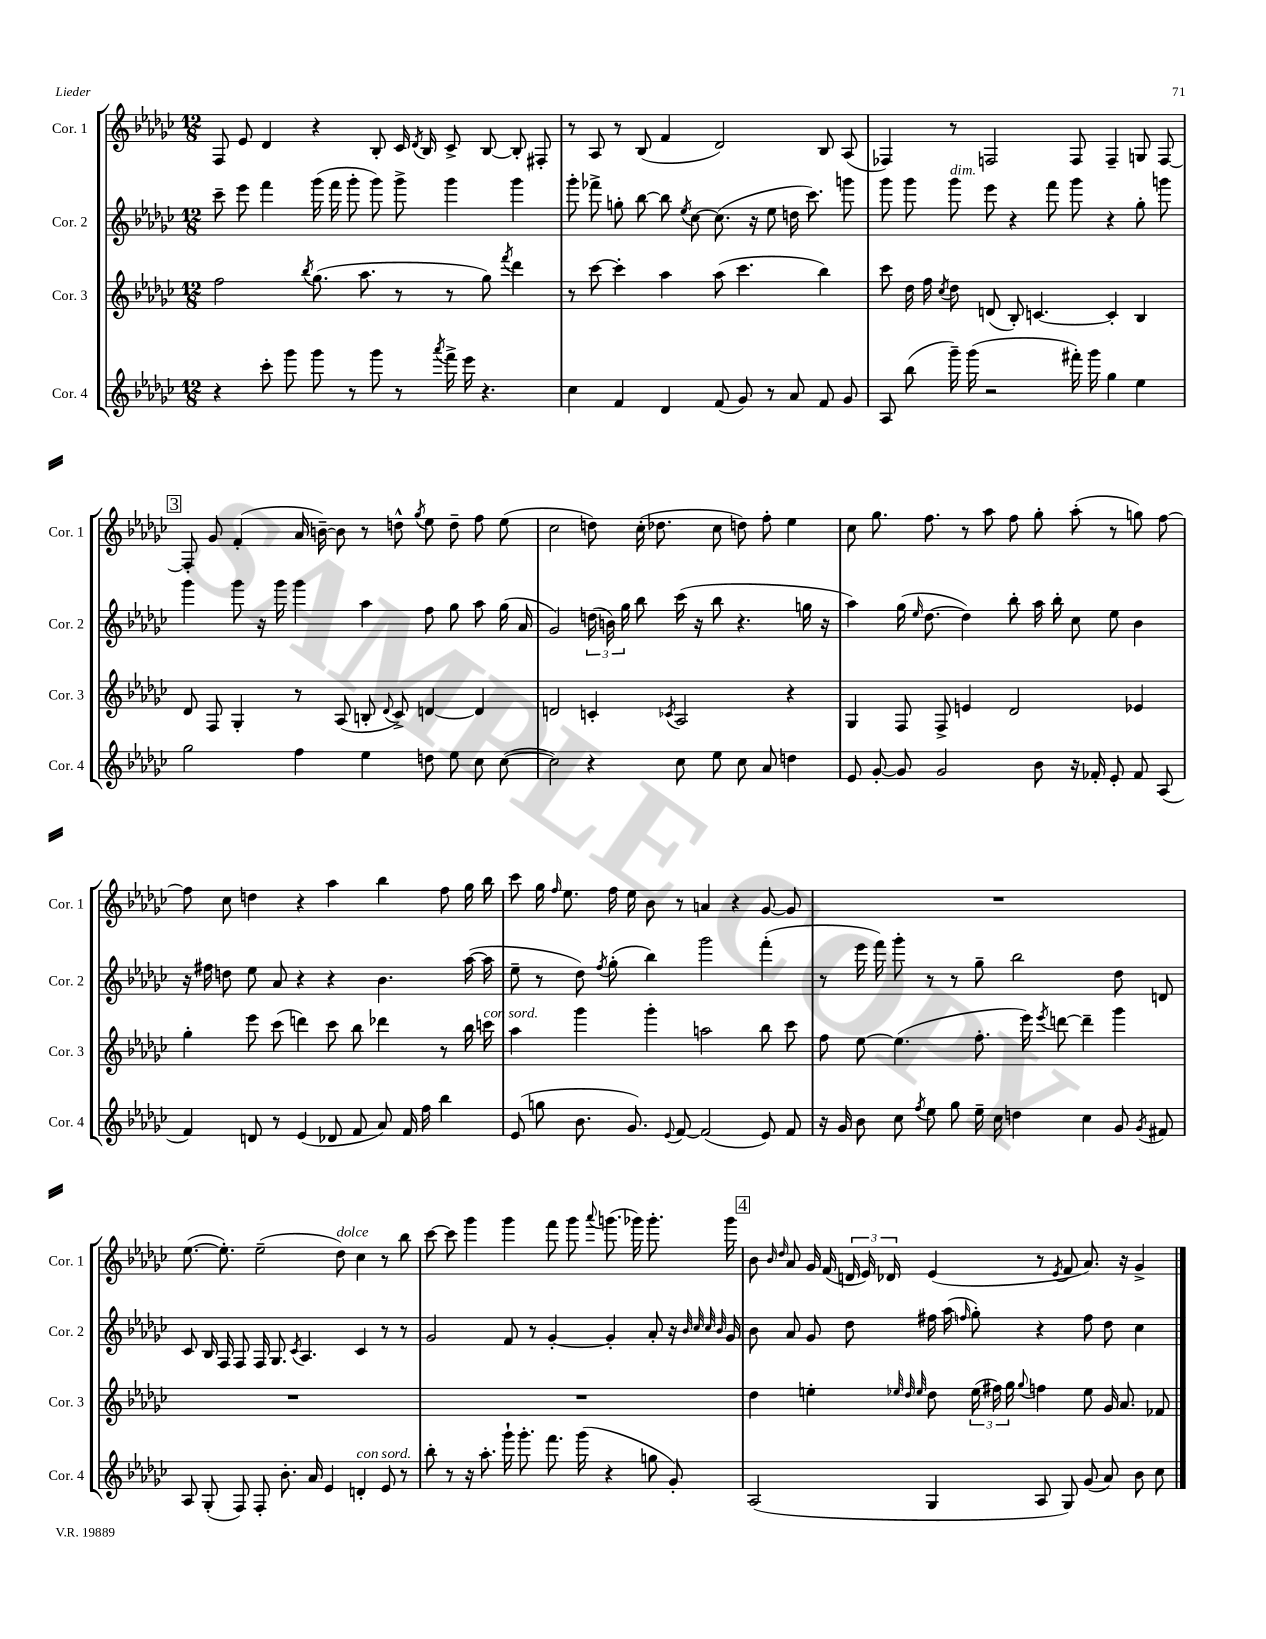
<<
\new StaffGroup <<
\new Staff = "s0" \with { instrumentName = "Cor. 1" shortInstrumentName = "Cor. 1" } {
    \clef treble \key ges \major \numericTimeSignature \time 12/8
    \autoBeamOff f8 ees'8 des'4 r4 bes8-. ces'16 \acciaccatura { des'8 } bes16 ces'8-> bes8~ bes8-. fis8-. |
    r8 aes8 r8 bes8( f'4 des'2) bes8 aes8( |
    fes4) r8 f2 f8 f4-- g8 f8~ |
    \mark \markup { \box "3" } f8-. ges'8 f'4-.( aes'16 b'16~--) b'8 r8 d''8-^ \acciaccatura { ges''8 } ees''8 d''8-- f''8 ees''8( |
    ces''2 d''8) ces''16-.( des''8. ces''8 d''8) f''8-. ees''4 |
    ces''8 ges''8. f''8. r8 aes''8 f''8 ges''8-. aes''8-.( r8 g''8) f''8~ |
    f''8 ces''8 d''4 r4 aes''4 bes''4 f''8 ges''16 bes''16 |
    ces'''8 ges''16 \grace { f''16 } ees''8. f''16 ees''16 bes'8 r8 a'4 r4 ges'8~ ges'8 |
    R1. |
    ees''8.~( ees''8.-.) ees''2--( des''8^\markup { \italic "dolce" }) ces''4 r8 bes''8 |
    ces'''8~ ces'''8 ges'''4 ges'''4 f'''8 ges'''8 \appoggiatura { aes'''8 } g'''8.( ges'''16) ges'''8.-. ges'''16 |
    \mark \markup { \box "4" } bes'8 \grace { bes'16 des''16 } aes'8 ges'16 f'16( \tuplet 3/2 { d'16 ees'16) des'16 } ees'4( r8 \acciaccatura { ees'8 } f'8 aes'8.) r16 ges'4-> \bar "|." |
}
\new Staff = "s1" \with { instrumentName = "Cor. 2" shortInstrumentName = "Cor. 2" } {
    \clef treble \key ges \major \numericTimeSignature \time 12/8
    \autoBeamOff ces'''8-- ees'''8 f'''4 ges'''16( f'''16 ges'''8-. ges'''8) ges'''8-> ges'''4 ges'''4 |
    ges'''8-. fes'''8-> g''8-. bes''8~ bes''8 \acciaccatura { ees''8 } ces''8~ ces''8.( r16 ees''8 d''16 ces'''8.) g'''8 |
    ges'''8 ges'''8 ges'''8^\markup { \italic "dim." } ees'''8 r4 f'''8 ges'''8 r4 ges''8-. g'''8 |
    \mark \markup { \box "3" } ges'''4 ges'''8 r16 ges'''16 ges'''4 aes''4 f''8 ges''8 aes''8 ges''16( aes'16 |
    ges'2) \tuplet 3/2 { d''16( b'16) ges''16 } bes''8 ces'''16( r16 bes''8 r4. g''16 r16 |
    aes''4) ges''16( \grace { ees''16 } des''8.~ des''4) bes''8-. aes''16 bes''16-. ces''8 ees''8 bes'4 |
    r16 fis''16 d''8 ees''8 aes'8 r4 r4 bes'4. aes''16~( aes''16 |
    ees''8-- r8 des''8) \acciaccatura { f''8 } ges''8-.( bes''4) ges'''2 f'''4-.( |
    r8 ees'''16 f'''16) ges'''8-. r8 r8 ges''8-- bes''2 des''8 d'8 |
    ces'8 bes16 f16 f8 f16 ges8. \acciaccatura { ces'8 } aes4. ces'4 r8 r8 |
    ges'2 f'8 r8 ges'4~-. ges'4-. aes'8-. r16 \grace { bes'32 ces''32 ces''32 bes'32 } ges'16 |
    \mark \markup { \box "4" } bes'8 aes'8 ges'8 des''8 fis''16 aes''16( \grace { f''16 } ges''8-.) r4 f''8 des''8 ces''4 \bar "|." |
}
\new Staff = "s2" \with { instrumentName = "Cor. 3" shortInstrumentName = "Cor. 3" } {
    \clef treble \key ges \major \numericTimeSignature \time 12/8
    \autoBeamOff f''2 \acciaccatura { bes''8 } ges''8.( aes''8. r8 r8 ges''8) \acciaccatura { f'''8 } des'''4 |
    r8 ces'''8~ ces'''4-. aes''4 aes''8( ces'''4. bes''4) |
    ces'''8 des''16 f''16 \acciaccatura { ces''8 } des''8 d'8( bes8-.) c'4.~ c'4-. bes4 |
    \mark \markup { \box "3" } des'8 f8 ges4-. r8 aes8( b8-. \appoggiatura { des'8 } ces'8->) d'4~ d'4 |
    d'2 c'4-. \acciaccatura { ces'8 } aes2 r4 |
    ges4 f8 f8-> e'4 des'2 ees'4 |
    ges''4-. ees'''8 ces'''8( d'''4) ces'''8 bes''8 des'''4 r8 bes''16 c'''16^\markup { \italic "con sord." } |
    aes''4 ges'''4 ges'''4-. a''2 bes''8 ces'''8 |
    f''8 ees''8~ ees''4.( f''8.-. ees'''16) \acciaccatura { ees'''8 } d'''8~ d'''4-- ges'''4 |
    R1. |
    R1. |
    \mark \markup { \box "4" } des''4 e''4-. \grace { ees''32 des''32 ees''32 } des''8 \tuplet 3/2 { ees''16( fis''16) ges''16 } \appoggiatura { ges''8 } f''4 ees''8 ges'16 aes'8. fes'8 \bar "|." |
}
\new Staff = "s3" \with { instrumentName = "Cor. 4" shortInstrumentName = "Cor. 4" } {
    \clef treble \key ges \major \numericTimeSignature \time 12/8
    \autoBeamOff r4 ces'''8-. ges'''8 ges'''8 r8 ges'''8 r8 \acciaccatura { aes'''8 } f'''16-> ees'''16 r4. |
    ces''4 f'4 des'4 f'8( ges'8) r8 aes'8 f'8 ges'8 |
    aes8 bes''8( ges'''16--) ges'''16( r2 fis'''16-.) ges'''16 ges''4 ees''4 |
    \mark \markup { \box "3" } ges''2 f''4 ees''4 d''8 ees''8 ces''8 ces''8~( |
    ces''2) r4 ces''8 ees''8 ces''8 aes'8 d''4 |
    ees'8 ges'8~-. ges'8 ges'2 bes'8 r16 fes'16-. ees'8-. fes'8 aes8( |
    f'4) d'8 r8 ees'4( des'8 f'8 aes'8) f'16 f''16 bes''4 |
    ees'8( g''8 bes'8. ges'8.) \appoggiatura { ees'8 } f'8~ f'2( ees'8) f'8 |
    r16 ges'16 bes'8 ces''8 \acciaccatura { f''8 } ees''8 ges''8 ees''16-- ces''16 d''4 ces''4 ges'8 \acciaccatura { ges'8 } fis'8 |
    aes8 ges8-.( f8) f8-. bes'8.-. aes'16 ees'4 d'4-.^\markup { \italic "con sord." } ees'8 r8 |
    bes''8-. r8 r16 aes''8.-. ges'''16-! ges'''8.-. f'''8. ges'''16( r4 g''8 ges'8-.) |
    \mark \markup { \box "4" } aes2( ges4 aes8 ges8) ges'8( aes'8) bes'8 ces''8 \bar "|." |
}
>>
>>
\layout { \context { \Score \remove "Bar_number_engraver" } }
